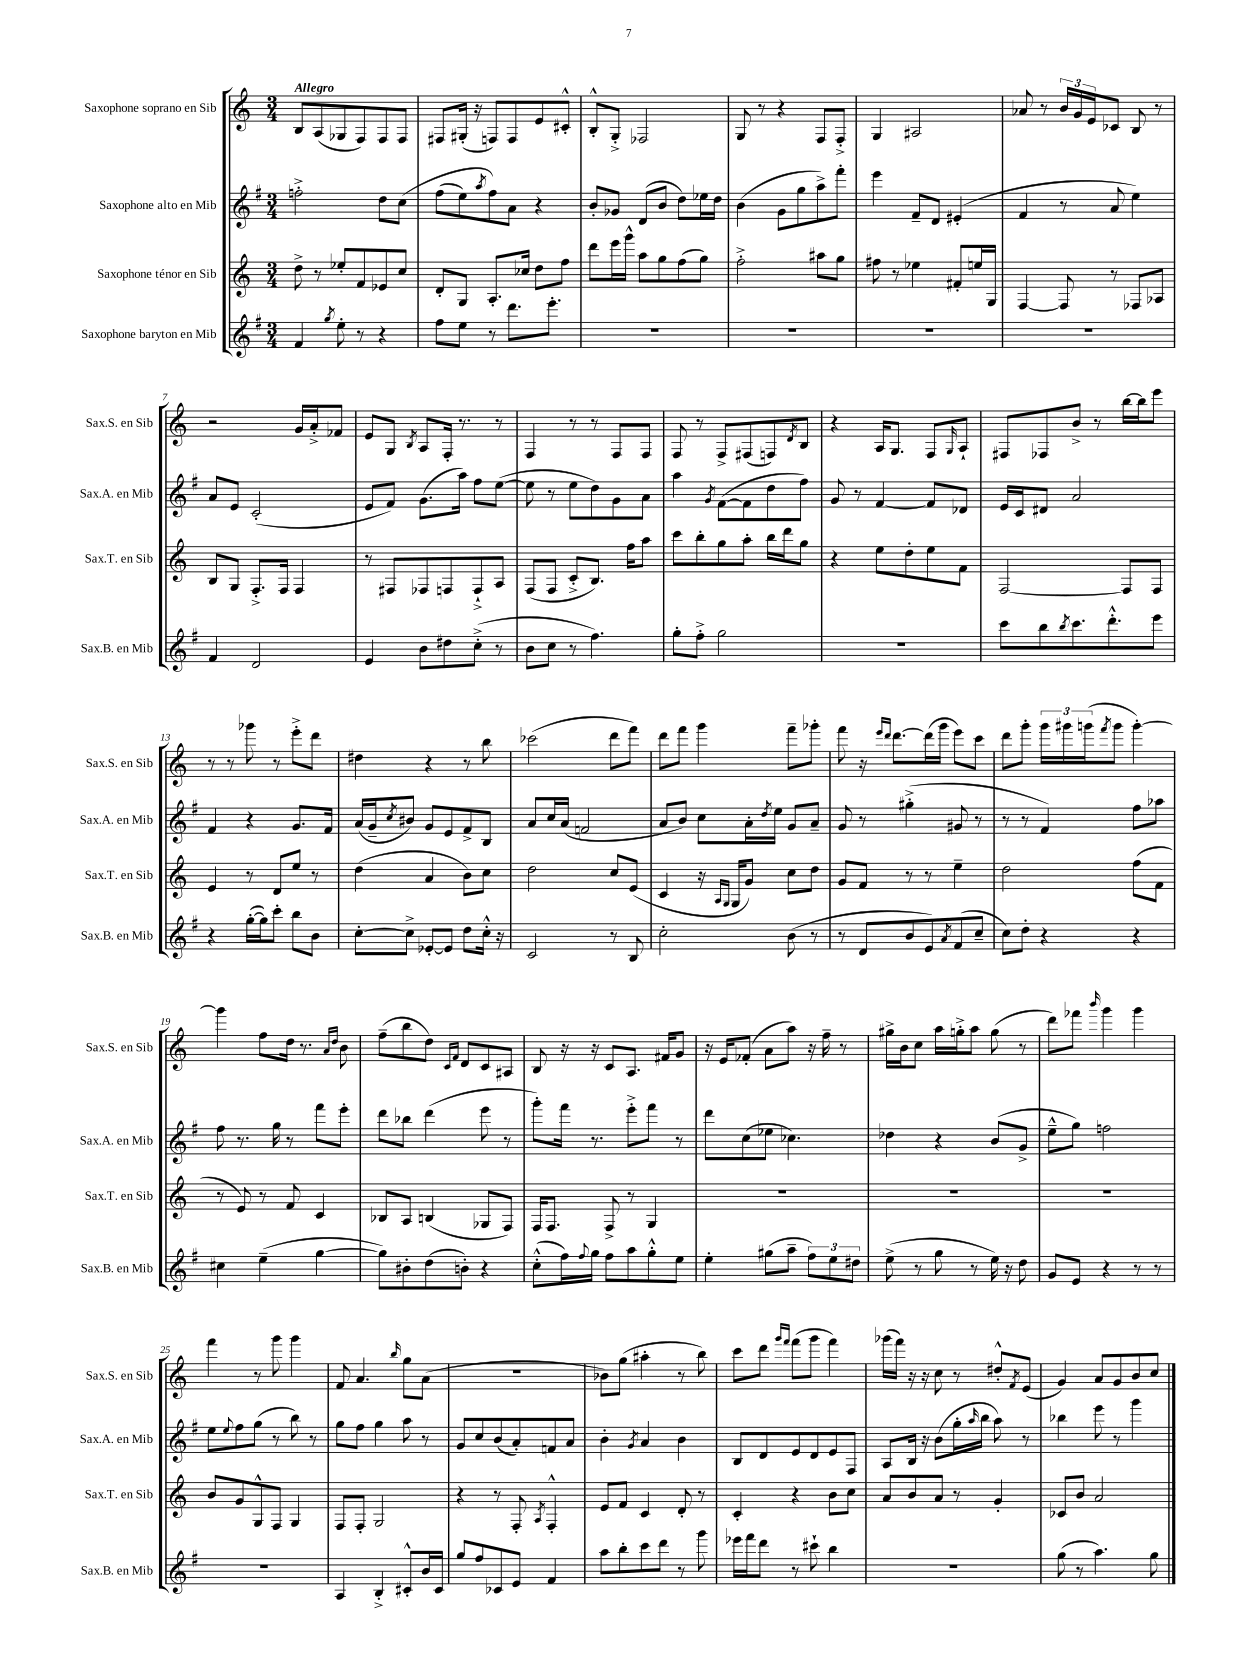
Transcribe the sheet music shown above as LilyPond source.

<<
\new StaffGroup <<
\new Staff = "s0" \with { instrumentName = "Saxophone soprano en Sib" shortInstrumentName = "Sax.S. en Sib" } {
    \clef treble \key c \major \numericTimeSignature \time 3/4 \tempo "Allegro"
    b8 a8( ges8 f8) f8 f8 |
    fis8 gis16-.( r16 f8) f8 e'8 cis'8-.-^ |
    b8-.-^ g8-.-> fes2 |
    g8 r8 r4 f8 f8-.-> |
    g4 ais2 |
    aes'8 r8 \tuplet 3/2 { b'16 g'16 e'16 } ces'8 b8 r8 |
    r2 g'16 a'16-.-> fes'8 |
    e'8 g8 \acciaccatura { b8 } a8 f16-. r8. r8 |
    f4 r8 r8 f8 f8 |
    f8 r8 f8-> fis8( f8) \acciaccatura { d'8 } b8 |
    r4 a16 g8. f8 \grace { g16 } a8-! |
    fis8 fes8 b'8-> r8 b''16~ b''16 e'''8 |
    r8 r8 ges'''8 r8 e'''8-.-> d'''8 |
    dis''4 r4 r8 b''8 |
    ces'''2( d'''8 f'''8) |
    d'''8 f'''8 g'''4 f'''8-- ges'''8-. |
    f'''8 r16 \grace { e'''16 d'''16 } d'''8.~ d'''16( g'''16 e'''8) c'''8 |
    d'''8 g'''8-. \tuplet 3/2 { g'''16 gis'''16 g'''16( } \acciaccatura { f'''8 } g'''8 g'''4~-.) |
    g'''4 f''8 d''16 r8. \grace { a'16 d''16 } b'8 |
    f''8--( b''8 d''8) \grace { c'16 f'16 } d'8 c'8 ais8 |
    b8 r16 r16 c'8 a8. fis'16 g'8 |
    r16 e'16 fes'8-.( a'8 a''8) r16 f''16-- r8 |
    gis''16-> b'16 c''8 a''16 g''16-.-> a''8 g''8( r8 |
    d'''8) fes'''8 \grace { b'''16 } g'''4 g'''4 |
    f'''4 r8 g'''8 g'''4 |
    f'8 a'4. \grace { b''16 } g''8 a'8( |
    R2. |
    bes'8) g''8( ais''4-. r8 b''8) |
    c'''8 d'''8 \grace { g'''16 f'''16 } f'''8( g'''8 f'''4) |
    ges'''16( f'''16) r16 r16 c''8 r8 dis''8-.-^ \acciaccatura { f'8 } e'8( |
    g'4) a'8 g'8 b'8 c''8 \bar "|." |
}
\new Staff = "s1" \with { instrumentName = "Saxophone alto en Mib" shortInstrumentName = "Sax.A. en Mib" } {
    \clef treble \key g \major \numericTimeSignature \time 3/4
    f''2-.-> d''8 c''8\( |
    fis''8( e''8) \acciaccatura { a''8 } fis''8\) a'8 r4 |
    b'8-. ges'8 d'8( b'8 d''8) ees''16 d''16 |
    b'4( g'8 g''8 a''8->) fis'''8-. |
    e'''4 fis'8-- d'8 eis'4-.( |
    fis'4 r8 a'8 e''4) |
    a'8 e'8 c'2-.( |
    e'8 fis'8) g'8.( a''16) fis''8 e''8~( |
    e''8 r8 e''8 d''8) g'8 a'8 |
    a''4 \acciaccatura { g'8 } fis'8~( fis'8 d''8 fis''8) |
    g'8 r8 fis'4~ fis'8 des'8 |
    e'16 c'16 dis'8 a'2 |
    fis'4 r4 g'8. fis'16 |
    a'16( g'16-- \acciaccatura { c''8 } bis'8) g'8 e'8 fis'8-> b8 |
    a'8 c''16 a'16( f'2 |
    a'8 b'8) c''8 a'16-. \acciaccatura { d''8 } e''16 g'8 a'8-- |
    g'8 r8 gis''4-.->( gis'8 r8 |
    r8 r8 fis'4) fis''8 aes''8 |
    fis''8 r8. g''16 r8 fis'''8 e'''8-. |
    d'''8 bes''8 d'''4( e'''8 r8 |
    g'''8-.) fis'''16 r8. e'''8-.-> fis'''8 r8 |
    d'''8 c''8( ees''8 ces''4.) |
    des''4 r4 b'8( g'8-> |
    e''8---^ g''8) f''2 |
    e''8 \appoggiatura { e''8 } fis''8 g''8( r8 b''8) r8 |
    g''8 fis''8 g''4 a''8 r8 |
    g'8 c''8 b'8( a'8-.) f'8 a'8 |
    b'4-. \acciaccatura { g'8 } a'4 b'4 |
    b8 d'8 e'8 d'8 e'8 fis8 |
    a8 b16 r16 b'8( g''16-. \grace { a''16 } b''16 a''8) r8 |
    bes''4 e'''8 r8 g'''4 \bar "|." |
}
\new Staff = "s2" \with { instrumentName = "Saxophone ténor en Sib" shortInstrumentName = "Sax.T. en Sib" } {
    \clef treble \key c \major \numericTimeSignature \time 3/4
    d''8-> r8 ees''8-. f'8 ees'8 c''8 |
    d'8-. g8 a8.-. ces''16 d''8 f''8 |
    d'''8 e'''16 g'''16-^ a''8 g''8 f''8( g''8) |
    f''2-.-> ais''8 g''8 |
    fis''8 r8 ees''4 fis'8-. e''16 g16 |
    f4~ f8 r8 fes8 aes8 |
    b8 g8 f8.-.-> f16 f4 |
    r8 fis8 fes8 f8 f8-!-> a8 |
    f8( f8 c'8-.-> b8.) f''16 a''8 |
    c'''8 b''8-. g''8 a''8-. b''16 d'''16 g''8 |
    r4 e''8 d''8-. e''8 f'8 |
    f2~ f8 f8 |
    e'4 r8 d'8 e''8 r8 |
    d''4( a'4 b'8) c''8 |
    d''2 c''8 e'8( |
    c'4 r16 \grace { a16 g16 } g16 g'8) c''8 d''8 |
    g'8 f'8 r8 r8 e''4-- |
    d''2 f''8( f'8 |
    r8 e'8) r8 f'8 c'4 |
    bes8 a8 b4( ges8 f8) |
    f16 f8. f8-> r8 g4 |
    R2. |
    R2. |
    R2. |
    b'8 g'8 g8-^ f8 g4 |
    f8 f8-. g2 |
    r4 r8 f8-. \acciaccatura { a8 } f4-.-^ |
    e'8 f'8 c'4 d'8-. r8 |
    c'4-. r4 b'8 c''8 |
    a'8 b'8 a'8 r8 g'4-. |
    ces'8 b'8 a'2 \bar "|." |
}
\new Staff = "s3" \with { instrumentName = "Saxophone baryton en Mib" shortInstrumentName = "Sax.B. en Mib" } {
    \clef treble \key g \major \numericTimeSignature \time 3/4
    fis'4 \acciaccatura { g''8 } e''8-. r8 r4 |
    fis''8 e''8 r8 d'''8. e'''8.-. |
    R2. |
    R2. |
    R2. |
    R2. |
    fis'4 d'2 |
    e'4 b'8 dis''8 c''8-.->( r8 |
    b'8 c''8 r8 fis''4.) |
    g''8-. fis''8-.-> g''2 |
    R2. |
    c'''8 b''8 \acciaccatura { b''8 } c'''8. d'''8.-.-^ e'''8 |
    r4 g''16~-.( g''16) c'''8-. b''8 b'8 |
    c''8~-. c''8-> ees'8~-. ees'8 d''8 c''16-.-^ r16 |
    c'2 r8 b8 |
    c''2-. b'8( r8 |
    r8 d'8 b'8 e'8) \acciaccatura { a'8 } fis'8( c''8-- |
    c''8) d''8-. r4 r4 |
    cis''4 e''4--( g''4~ |
    g''8) bis'8-. d''8( b'8-.) r4 |
    c''8-.-^( fis''16) \appoggiatura { fis''8 } g''16 fis''8 a''8 g''8-.-^ e''8 |
    e''4-. gis''8( a''8-- \tuplet 3/2 { fis''8) e''8 dis''8 } |
    e''8->( r8 g''8 r8 e''16) r16 d''8 |
    g'8 e'8 r4 r8 r8 |
    R2. |
    a4 b4-.-> cis'8-.-^ b'16 cis'16 |
    g''8 fis''8 ces'8 e'8 fis'4 |
    a''8 b''8-. c'''8 d'''8 r8 g'''8 |
    ees'''16 fis'''16 d'''8 r8 cis'''8-! b''4 |
    R2. |
    g''8( r8 a''4.) g''8 \bar "|." |
}
>>
>>
